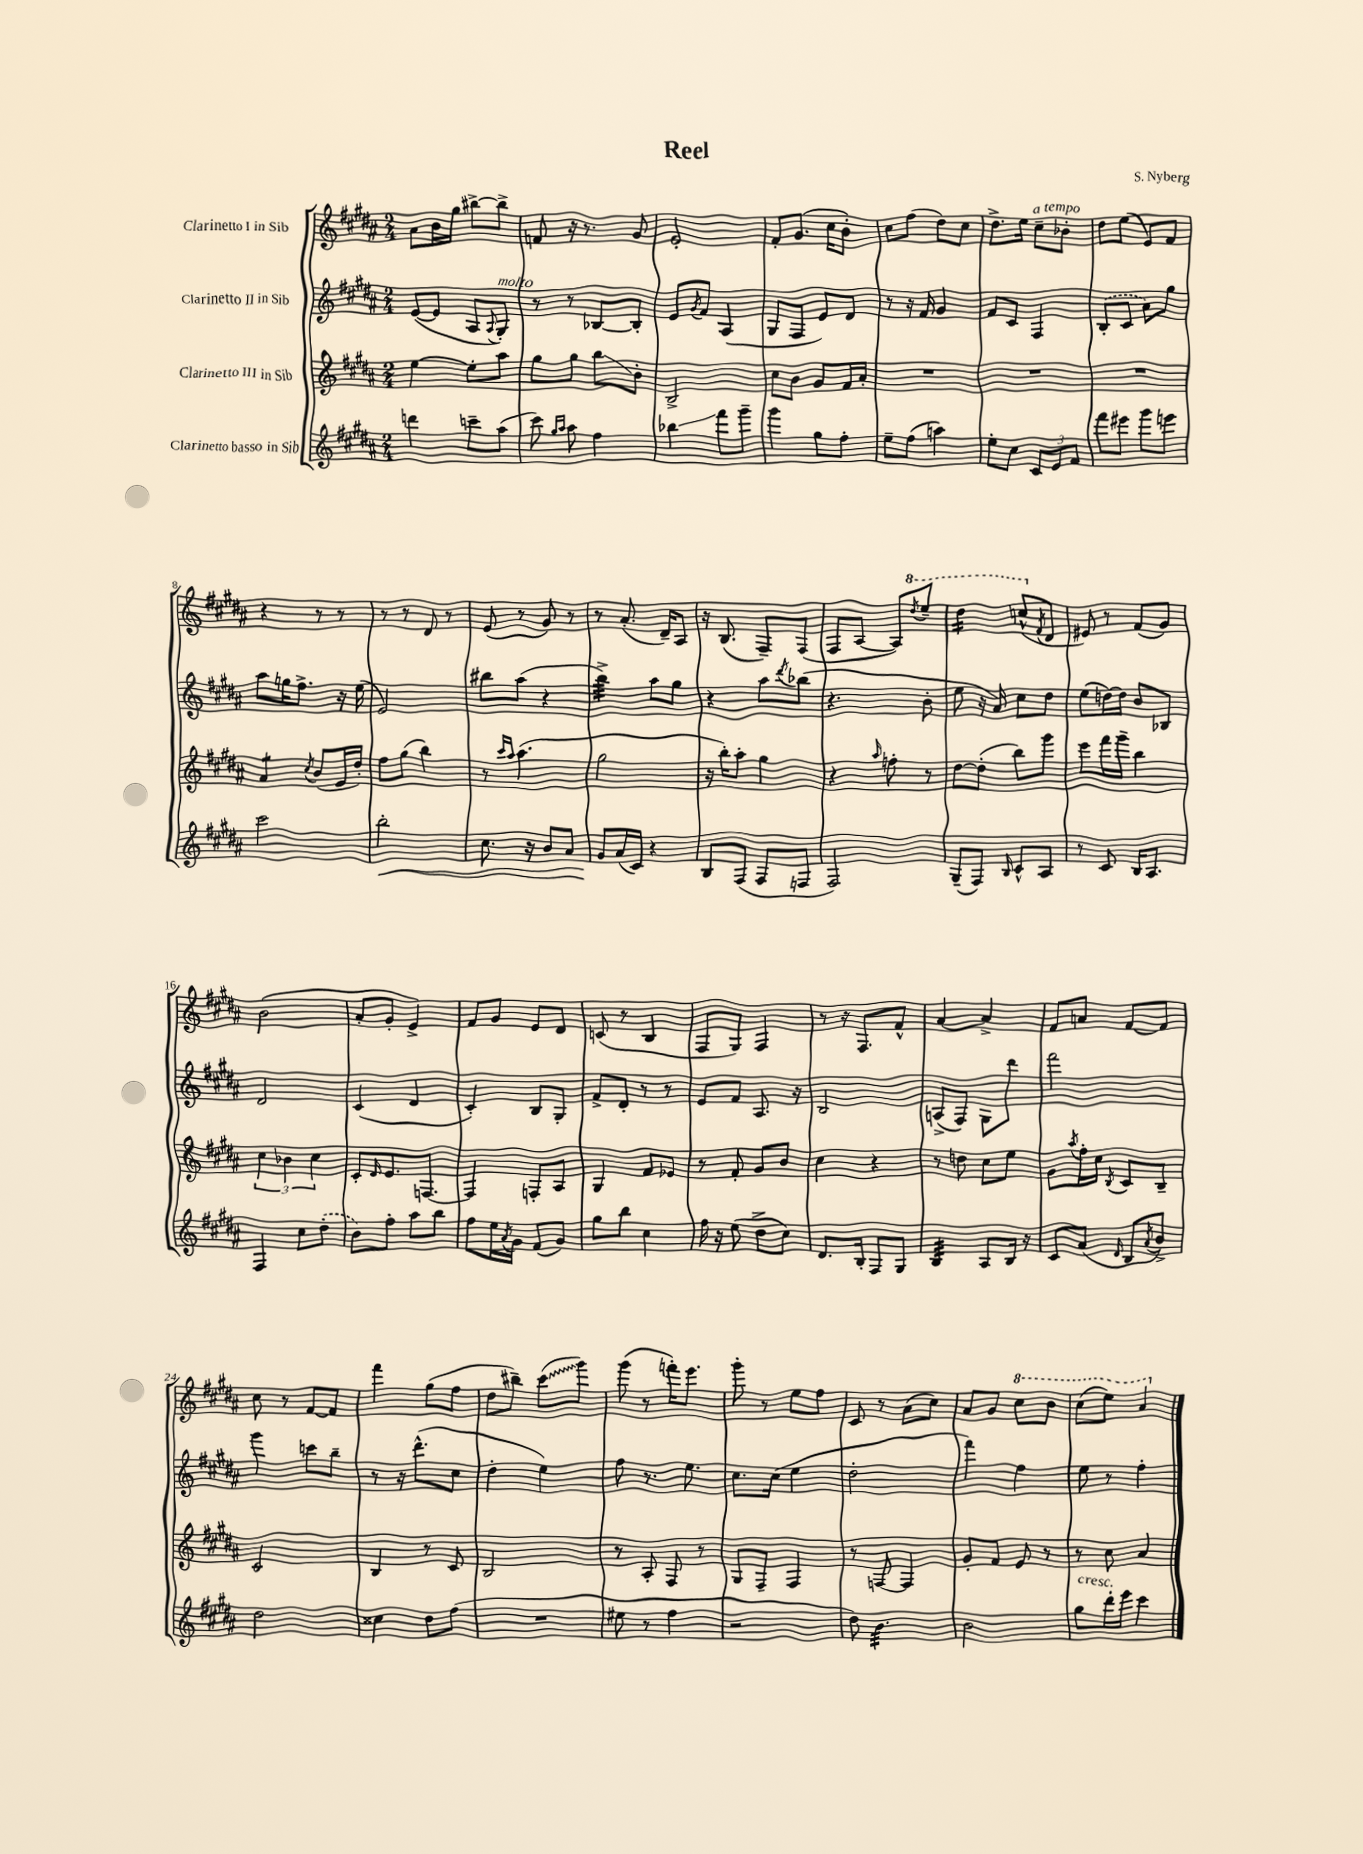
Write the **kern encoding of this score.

**kern	**kern	**kern	**kern
*staff4	*staff3	*staff2	*staff1
*clefG2	*clefG2	*clefG2	*clefG2
*k[f#c#g#d#a#]	*k[f#c#g#d#a#]	*k[f#c#g#d#a#]	*k[f#c#g#d#a#]
*M2/4	*M2/4	*M2/4	*M2/4
4ddd	[4ee	([8e	8a#
.	.	8e]	16b
.	.	.	16gg#
8ccc~	8ee']	8A#	[8bb#^
.	.	8qqA#	.
(8aa#	8aa#	8G#')	8bb#^]
=	=	=	=
8ccc#)	8gg#	8r	8f
16qqgg#	.	.	.
16qqaa#	.	.	.
8aa#	8gg#	8r	16r
.	.	.	8.r
4ff#	8bb	[8B-	.
.	8b'	8B-']	8g#
=	=	=	=
4bb-	2B^	8e	2e'
.	.	8qg#	.
.	.	8f#	.
8fff#	.	(4A#	.
8ggg#~	.	.	.
=	=	=	=
4ggg#	8cc#	8G#	8f#'
.	8b	8F#	(8.g#
8gg#	8g#	8e)	.
.	.	.	16cc#
8ff#'	16f#	8d#	8b')
.	16a#'	.	.
=	=	=	=
8ee~	2r	8r	8cc#
(8ff#	.	16r	(8ff#
.	.	16f#	.
4aa)	.	4g#	8dd#)
.	.	.	8cc#
=	=	=	=
8ee'	2r	8f#	8.dd#^
8cc#	.	8c#	.
.	.	.	16ee
12c#	.	4F#	8cc#~
12e	.	.	.
.	.	.	8b-'
12f#	.	.	.
=	=	=	=
8fff#	2r	(8B'	8dd#
8eee#	.	8c#	(8ee
8ggg#	.	8a#)	8e)
8eee	.	8gg#	8f#
=	=	=	=
2ccc#	4a#	8aa#	4r
.	.	16gg	.
.	.	8.ff#^	.
.	8qcc#	.	.
.	(8b	.	8r
.	16e	16r	8r
.	16dd#')	(16ee	.
=	=	=	=
2bb'	8ff#	2e)	8r
.	(8gg#	.	8r
.	4bb)	.	8d#
.	.	.	8r
=	=	=	=
8.cc#	8r	8bb#	(8e
.	16qqccc#	.	.
.	16qqaa#	.	.
.	(4.aa#	(8aa#	8r
16r	.	.	.
8b	.	4r	8g#)
8a#	.	.	8r
=	=	=	=
8g#	2gg#	4bb^)	8r
(16a#	.	.	(8.a#'
16c#)	.	.	.
4r	.	8aa#	.
.	.	.	16d#~)
.	.	8gg#	8A#
=	=	=	=
8B	16r	4r	16r
.	16bb')	.	(8.B
(8F#	8aa#'	.	.
8F#	4gg#	8aa#	8F#~)
.	.	8qddd#	.
8F	.	(8bb-	(8F#
=	=	=	=
2F#)	4r	4.r	8F#
.	.	.	[8A#
.	16qqaa#	.	.
.	8ff'	.	8A#])
.	.	.	8qddd#
.	8r	8b'	8eee~
=	=	=	=
(8G#~	[8dd#	8ee	4ddd#
8F#)	(8dd#']	16r	.
.	.	16a#)	.
16qqB	.	.	.
8c#^^	8bb)	8cc#	(8ccc^^
.	.	.	8qf#
8A#	8ggg#	8dd#	8d#
=	=	=	=
8r	8eee	(8ee	8e#)
8c#	16fff#	[16dd)	8r
.	16ggg#~	16dd]	.
16B	4bb	8b	(8f#
8.A#	.	.	.
.	.	8B-	8g#)
=	=	=	=
4F#	6cc#	2d#	(2b
.	6b-	.	.
8cc#	.	.	.
.	6cc#	.	.
(8dd#'	.	.	.
=	=	=	=
8b)	8c#'	(4c#	8a#'
.	16qqd#	.	.
8ff#'	8.e	.	8g#'
8aa#	.	4d#	4e^)
.	[8.F	.	.
8bb	.	.	.
=	=	=	=
8ff#	4F]	4c#')	8f#
16ee	.	.	8g#
8qa#	.	.	.
16g#	.	.	.
(8f#	8F'	8B	8e
8g#)	8A#	8G#'	8d#
=	=	=	=
8gg#	4G#	8f#^	(8c
8bb	.	8d#'	8r
4cc#	8f#	8r	4B
.	8e-	8r	.
=	=	=	=
16ff#	8r	8e	8F#
16r	.	.	.
(8ee	8f#'	8f#	8G#)
8dd#^	8g#	8.A#	4F#
8cc#)	8b	.	.
.	.	16r	.
=	=	=	=
8.d#	4cc#	2B	8r
.	.	.	16r
16B'	.	.	8.F#
8F#	4r	.	.
8G#	.	.	8f#^^
=	=	=	=
4B	8r	(8A^	[4a#
.	8dd	8F#)	.
8A#	8cc#	8G#	4a#^]
16B	8ee	8ddd#	.
16r	.	.	.
=	=	=	=
8c#	8g#	2fff#	8f#
.	8qaa#	.	.
(8a#	16ff#'	.	8a
.	16cc#	.	.
16qqd#	8qB	.	.
8B	8c#	.	[8f#
8qa#	.	.	.
8b^)	8B~	.	8f#]
=	=	=	=
2dd#	2c#	4ggg#	8cc#
.	.	.	8r
.	.	8ccc	[8f#
.	.	8bb~	8f#]
=	=	=	=
4cc##	4B	8r	4fff#
.	.	16r	.
.	.	(8.ddd#^^	.
8dd#	8r	.	(8gg#
(8ff#	8c#	8cc#	8ff#
=	=	=	=
2r	2B	4dd#'	8dd#
.	.	.	8bb#~)
.	.	4ee)	(8ccc#
.	.	.	8ggg#)
=	=	=	=
8ee#	8r	8ff#	(8ggg#
8r	8A#'	8.r	8r
4ff#	8F#	.	16fff')
.	.	8.ee	8.eee
.	8r	.	.
=	=	=	=
2r	8G#	8.cc#	8ggg#'
.	8F#~	.	8r
.	.	(16cc#	.
.	4F#	4ee	8ee
.	.	.	8ff#
=	=	=	=
8dd#)	8r	2dd#'	8c#
4.b	[8F	.	8r
.	4F]	.	(8a#
.	.	.	8cc#)
=	=	=	=
2b	8g#'	4fff#)	8a#
.	8f#	.	8g#
.	8e	4ff#	8ccc#
.	8r	.	8bb
=	=	=	=
8gg#	8r	8ee	(8ccc#
16ddd#'	8cc#	8r	8eee)
16eee	.	.	.
4ccc#	4a#	4ff#'	4aa#
==	==	==	==
*-	*-	*-	*-
